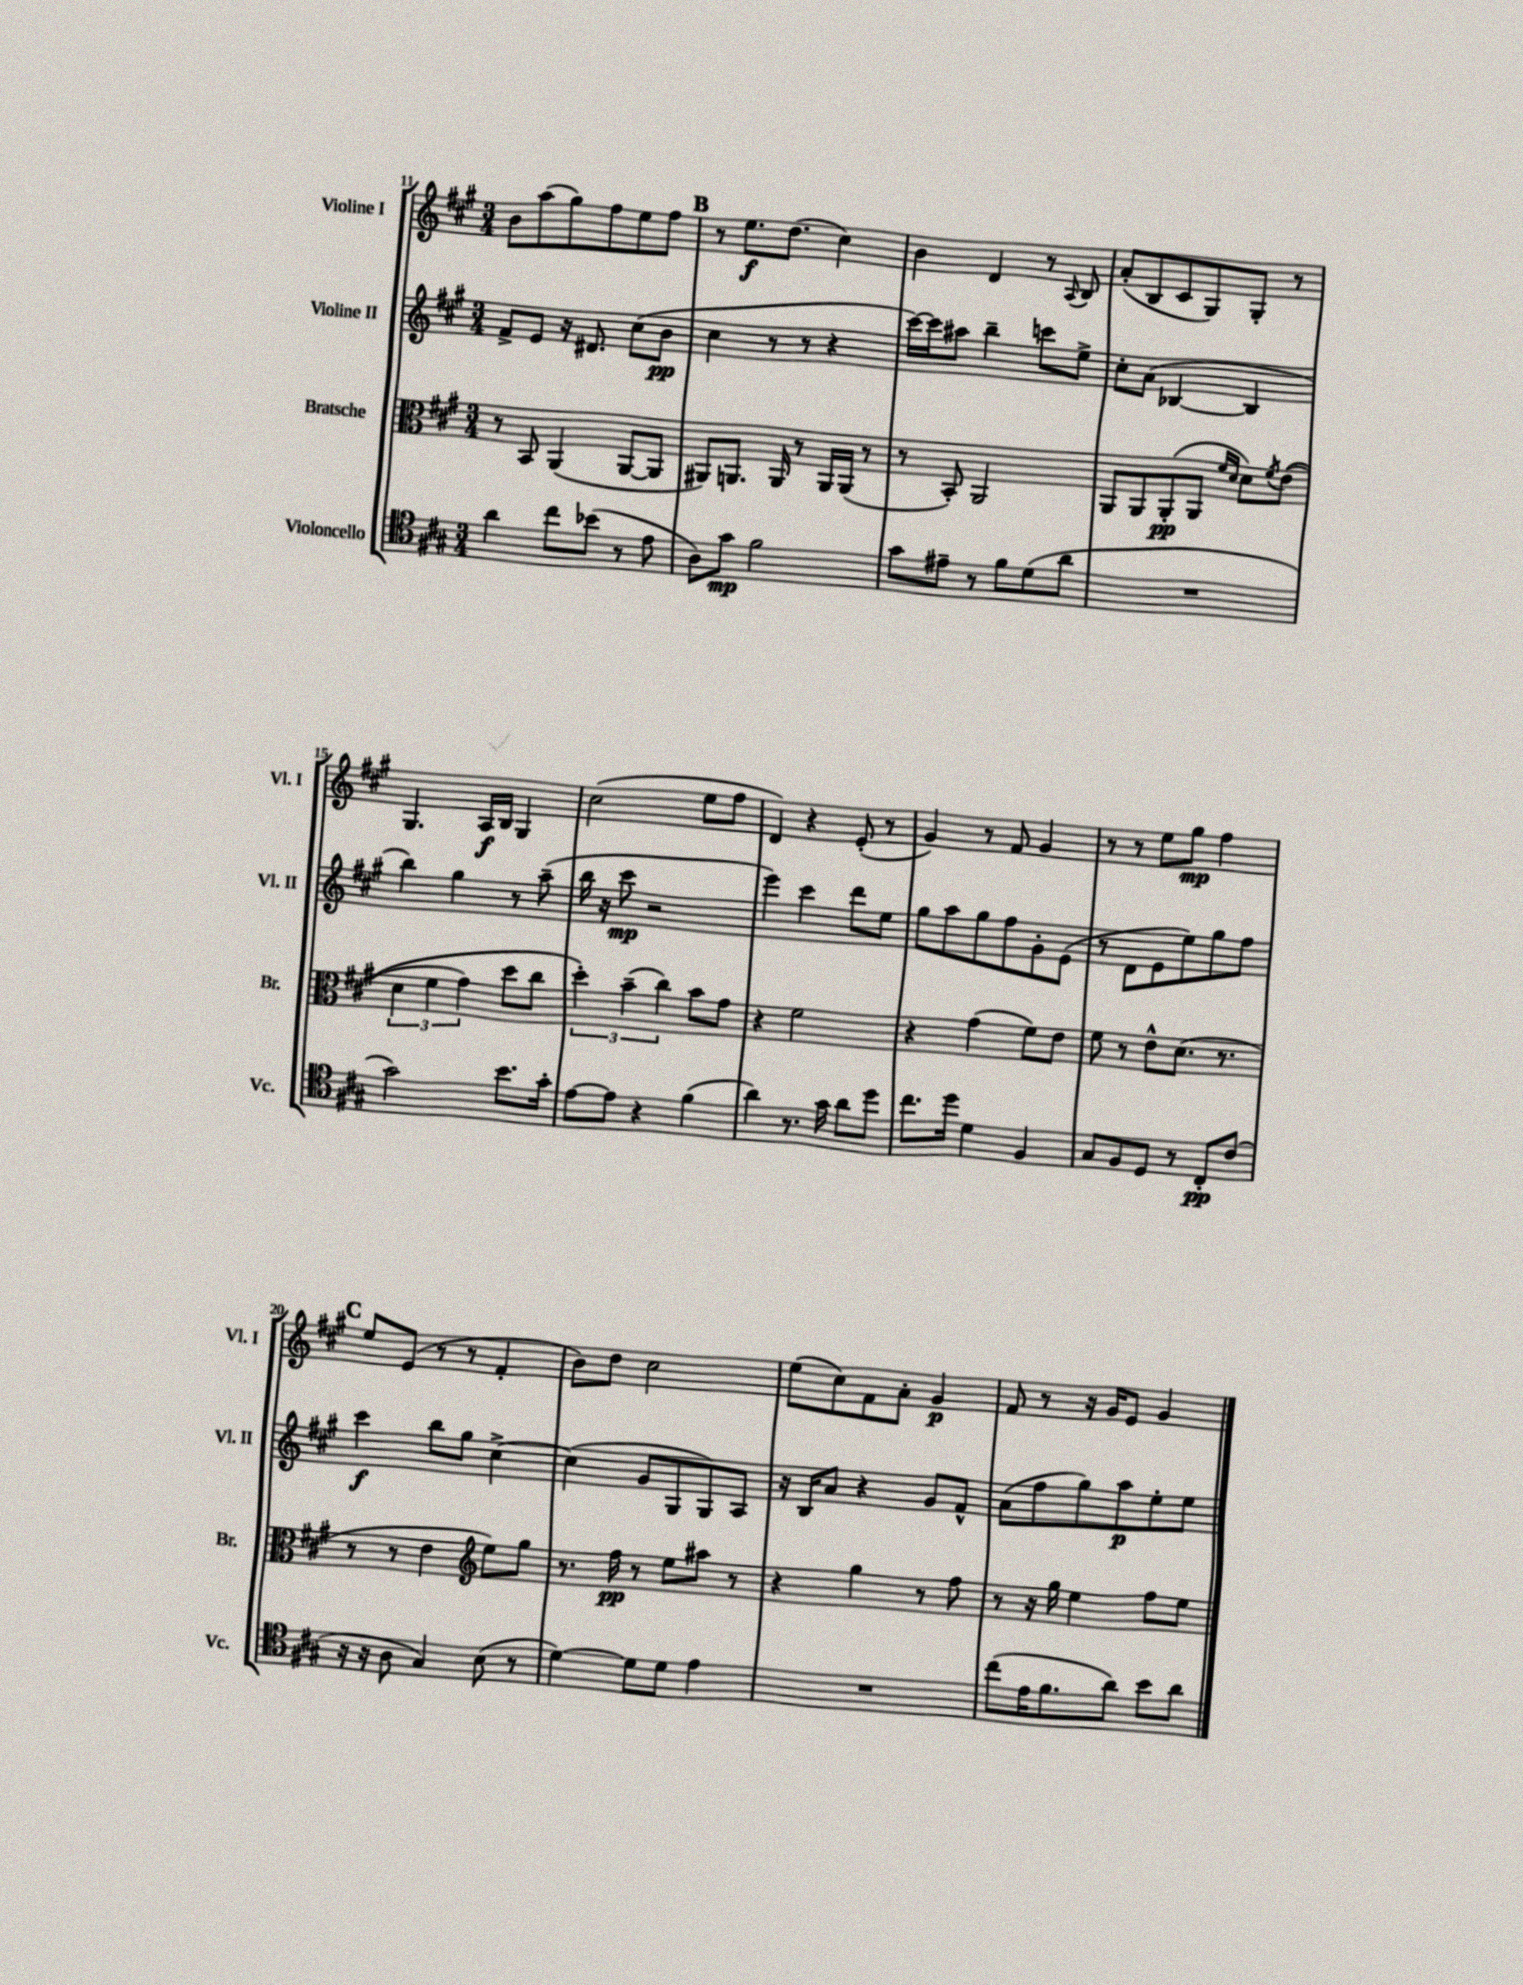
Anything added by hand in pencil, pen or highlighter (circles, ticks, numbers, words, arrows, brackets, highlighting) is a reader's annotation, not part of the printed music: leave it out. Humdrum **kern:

**kern	**kern	**kern	**kern
*staff4	*staff3	*staff2	*staff1
*clefC4	*clefC3	*clefG2	*clefG2
*k[f#c#g#]	*k[f#c#g#]	*k[f#c#g#]	*k[f#c#g#]
*M3/4	*M3/4	*M3/4	*M3/4
4a	8r	8f#^	8b
.	8BB	8e	(8aa
8cc#	(4AA	16r	8gg#)
.	.	8.d#	.
(8b-	.	.	8ff#
8r	[8AA	(8cc#	8ee
8e	8AA]	8b	8ff#
=	=	=	=
8A)	8AA#)	4cc#	8r
8g#	8.AA	.	8.ee
2f#	.	8r	.
.	16AA	.	(8.dd
.	8r	8r	.
.	16AA	4r	4cc#)
.	(16AA	.	.
.	8r	.	.
=	=	=	=
8g#	8r	[16ccc#)	4b
.	.	16ccc#]	.
8e#~	8BB')	8aa#	.
8r	2AA	4bb~	4d
8f#	.	.	.
(8d	.	8ccc	8r
.	.	.	8qqA
8a	.	8ee^	8B
=	=	=	=
2.r	8AA	8cc#'	(8a'
.	8AA	(8a	8B
.	(8AA'	[4B-	8c#
.	8AA	.	8G#)
.	16qqf#	.	.
.	16qqd	.	.
.	8d)	4B-]	8G#'
.	8qf#	.	.
.	&((8e	.	8r
=	=	=	=
2g#)	6d	4bb)	4.G#
.	6f#	.	.
.	.	4gg#	.
.	6g#)	.	.
.	.	.	16A
.	.	.	16B
8.b	8dd	8r	4G#
.	8cc#	(8aa~	.
16g#'	.	.	.
=	=	=	=
[8e	6dd'&)	16bb	(2cc#
.	.	16r	.
8e]	.	8ccc#	.
.	(6b~	.	.
4r	.	2r	.
.	6cc#)	.	.
(4f#	8b	.	8ee
.	8g#	.	8ff#
=	=	=	=
4a)	4r	4eee)	4d)
8.r	2f#	4ccc#	4r
16g#	.	.	.
8a	.	8ddd	(8e'
8dd	.	8ee	8r
=	=	=	=
8.cc#	4r	8gg#	4g#)
.	.	8aa	.
16dd	.	.	.
4d	(4g#	8gg#	8r
.	.	8ff#	8f#
4F#	8f#)	8g#'	4g#
.	8e	(8e	.
=	=	=	=
8G#	8f#	8r	8r
8F#	8r	8d	8r
8D	8e^^	8e	8ee
8r	(8.d	8ee)	8gg#
8C#'	.	8gg#	4ff#
.	8.r	.	.
(8c#	.	8ff#	.
=	=	=	=
16r	8r	4ccc#	8ee
16r	.	.	.
8A	8r	.	(8e
4G#)	4e	8bb	8r
.	.	8gg#	8r
*	*clefG2	*	*
(8B	8ee)	[4cc#^	4f#'
8r	8gg#	.	.
=	=	=	=
[4d)	8.r	(4cc#]	8b)
.	.	.	8dd
.	16ff#	.	.
8d]	8r	8g#	2cc#
8d	8ee	8G#	.
4e	8aa#	8G#)	.
.	8r	8A	.
=	=	=	=
2.r	4r	16r	(8ee
.	.	16B	.
.	.	8a	8cc#)
.	4gg#	4r	8f#
.	.	.	8a'
.	8r	8g#	4g#
.	8ff#	8f#^^	.
=	=	=	=
(8cc#	8r	(8a	8f#
16e	16r	8ff#	8r
8.f#	16gg#	.	.
.	4ee	8gg#)	16r
.	.	.	16g#
8a)	.	8aa	8e
8b	8ff#	8ee'	4g#
8a	8ee	8ee	.
==	==	==	==
*-	*-	*-	*-
